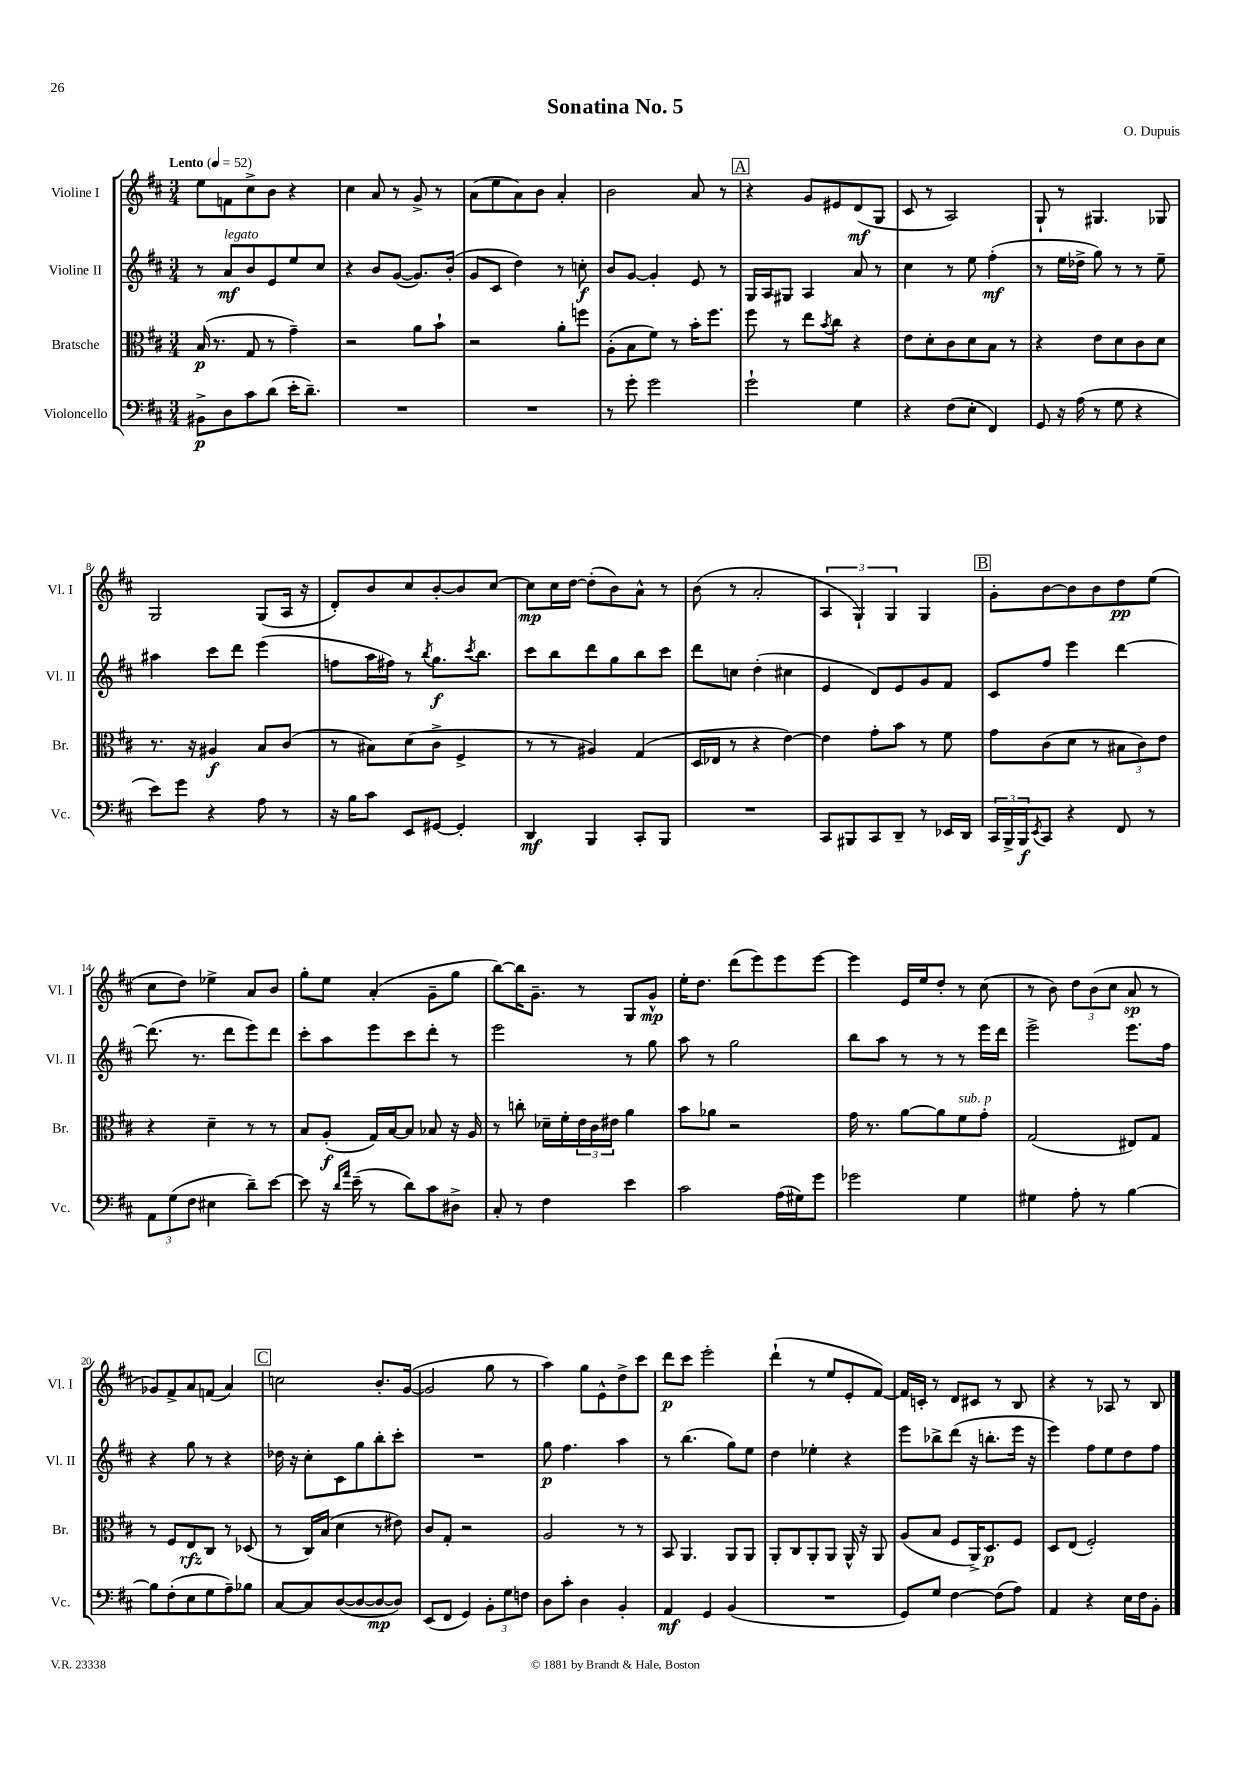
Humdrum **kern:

**kern	**dynam	**kern	**dynam	**kern	**dynam	**kern	**dynam
*part4	*part4	*part3	*part3	*part2	*part2	*part1	*part1
*staff4	*staff4	*staff3	*staff3	*staff2	*staff2	*staff1	*staff1
*I"Violoncello	*	*I"Bratsche	*	*I"Violine II	*	*I"Violine I	*
*I'Vc.	*	*I'Br.	*	*I'Vl. II	*	*I'Vl. I	*
*clefF4	*	*clefC3	*	*clefG2	*	*clefG2	*
*k[f#c#]	*	*k[f#c#]	*	*k[f#c#]	*	*k[f#c#]	*
*M3/4	*	*M3/4	*	*M3/4	*	*M3/4	*
*MM52	*	*MM52	*	*MM52	*	*MM52	*
=1	=1	=1	=1	=1	=1	=1	=1
!	!	!	!	!	!	!LO:TX:a:B:t=Lento	!
8BB#X^\L	p	(16B/	p	8r	.	8ee\L	.
.	.	8.r	.	.	.	.	.
!	!	!	!	!LO:TX:a:i:t=legato	!	!	!
8D\	.	.	.	8a/L	mf	8fn\	.
8c#\	.	8G/	.	8b/	.	8cc#^\	.
(8d\J	.	8r	.	8e/	.	8b\J	.
16e'\KL	.	4g~\)	.	8ee/	.	4r	.
8.d~\J)	.	.	.	.	.	.	.
.	.	.	.	8cc#/J	.	.	.
=2	=2	=2	=2	=2	=2	=2	=2
2.r	.	2r	.	4r	.	4cc#\	.
.	.	.	.	8b/L	.	8a/	.
.	.	.	.	([8g/J	.	8r	.
.	.	8a\L	.	8.g/L])	.	8g^/	.
.	.	8b`\J	.	.	.	8r	.
.	.	.	.	(16b'/Jk	.	.	.
=3	=3	=3	=3	=3	=3	=3	=3
2.r	.	2r	.	8g/L	.	(8a\L	.
.	.	.	.	8c#/J	.	8ee\	.
.	.	.	.	4dd\)	.	8a\)	.
.	.	.	.	.	.	8b\J	.
.	.	8a'\L	.	8r	.	4a'/	.
.	.	8ffn\J	.	8ccn'\	f	.	.
=4	=4	=4	=4	=4	=4	=4	=4
8r	.	(8A'\L	.	8b/L	.	2b\	.
8g'\	.	8B\	.	[8g/J	.	.	.
2g\	.	8f#\J)	.	4g'/]	.	.	.
.	.	8r	.	.	.	.	.
.	.	16b'\KL	.	8e/	.	8a/	.
.	.	8.ff#\J	.	.	.	.	.
.	.	.	.	8r	.	8r	.
!!LO:REH:place=s1:t=A
=5	=5	=5	=5	=5	=5	=5	=5
2g`\	.	8ff#\	.	16G/LL	.	4r	.
.	.	.	.	16A/J	.	.	.
.	.	8r	.	8G#X/J	.	.	.
.	.	8ee\L	.	4A/	.	8g/L	.
.	.	8qb/	.	.	.	.	.
.	.	8cc#\J	.	.	.	8e#X/	.
4G\	.	4r	.	8a/	.	(8d/	mf
.	.	.	.	8r	.	8G/J	.
=6	=6	=6	=6	=6	=6	=6	=6
4r	.	8e\L	.	4cc#\	.	8c#/	.
.	.	8d'\	.	.	.	8r	.
(8F#\L	.	8c#\	.	8r	.	2A/)	.
8E'\J	.	8d\	.	8ee\	.	.	.
4FF#/)	.	8B\J	.	(4ff#'\	mf	.	.
.	.	8r	.	.	.	.	.
=7	=7	=7	=7	=7	=7	=7	=7
8GG/	.	4r	.	8r	.	8G`/	.
16r	.	.	.	16ee\LL	.	8r	.
(16A\	.	.	.	16dd-X^\JJ	.	.	.
8r	.	8e\L	.	8gg\)	.	4.G#X/	.
8G\	.	8d\	.	8r	.	.	.
4r	.	8c#\	.	8r	.	.	.
.	.	8d\J	.	8ee~\	.	8G-X/	.
!!LO:LB:g=z
=8	=8	=8	=8	=8	=8	=8	=8
8e\L)	.	8.r	.	4aa#X\	.	2G/	.
8g\J	.	.	.	.	.	.	.
.	.	16r	.	.	.	.	.
4r	.	4A#X/	f	8ccc#\L	.	.	.
.	.	.	.	8ddd\J	.	.	.
8A\	.	8B/L	.	(4eee\	.	(8G/L	.
8r	.	(8c#/J	.	.	.	16A/Jk	.
.	.	.	.	.	.	16r	.
=9	=9	=9	=9	=9	=9	=9	=9
16r	.	8r	.	8ffn\L	.	8d'/L)	.
16B\KL	.	.	.	.	.	.	.
8c#\J	.	8B#X\L)	.	16aa\L	.	8b/	.
.	.	.	.	16ff#X\JJ)	.	.	.
8EE/L	.	(8d\	.	8r	.	8cc#/	.
.	.	.	.	8qbb/	.	.	.
[8GG#X/J	.	8c#^\J	.	8.gg\L	f	[8b'/	.
4GG#'/]	.	4F#^/	.	.	.	8b/]	.
.	.	.	.	8qccc#/	.	.	.
.	.	.	.	8.bb\J	.	.	.
.	.	.	.	.	.	[8cc#/J	.
=10	=10	=10	=10	=10	=10	=10	=10
4DD/	mf	8r	.	8ccc#\L	.	8cc#\L]	mp
.	.	8r	.	8bb\	.	16cc#\L	.
.	.	.	.	.	.	[16dd\JJ	.
4BBB/	.	4A#X/)	.	8ddd\	.	(8dd'\L]	.
.	.	.	.	8gg\	.	8b\)	.
8CC#'/L	.	(4G/	.	8bb\	.	8a^^\J	.
8BBB/J	.	.	.	8ccc#\J	.	8r	.
=11	=11	=11	=11	=11	=11	=11	=11
2.r	.	16D/LL	.	8ddd\L	.	(8b\	.
.	.	16E-X/JJ	.	.	.	.	.
.	.	8r	.	8ccn\J	.	8r	.
.	.	4r	.	(4dd'\	.	2a'/	.
.	.	[4e\)	.	4cc#X\	.	.	.
=12	=12	=12	=12	=12	=12	=12	=12
8CC#/L	.	4e\]	.	4e/	.	6A/	.
8BBB#X/	.	.	.	.	.	.	.
.	.	.	.	.	.	6G`/)	.
8CC#/	.	8g'\L	.	8d/L)	.	.	.
.	.	.	.	.	.	6G/	.
8DD~/J	.	8b\J	.	8e/	.	.	.
8r	.	8r	.	8g/	.	4G/	.
16EE-X/LL	.	8f#\	.	8f#/J	.	.	.
16DD/JJ	.	.	.	.	.	.	.
!!LO:REH:place=s1:t=B
=13	=13	=13	=13	=13	=13	=13	=13
24CC#/LL	.	8g\L	.	8c#/L	.	8g'\L	.
24BBB^/	.	.	.	.	.	.	.
24BBB/J	f	.	.	.	.	.	.
8qEE/	.	.	.	.	.	.	.
8CC#/J	.	(8c#\	.	8ff#/J	.	[8b\	.
4r	.	8d\J	.	4eee\	.	8b\]	.
.	.	8r	.	.	.	8b\	.
8FF#/	.	12B#X\L	.	[4ddd\	.	8dd\	pp
.	.	12c#\)	.	.	.	.	.
8r	.	.	.	.	.	(8ee\J	.
.	.	12e\J	.	.	.	.	.
!!LO:LB:g=z
=14	=14	=14	=14	=14	=14	=14	=14
12AA\L	.	4r	.	(8.ddd\]	.	8cc#\L	.
(12G\	.	.	.	.	.	.	.
.	.	.	.	.	.	8dd\J)	.
12F#\J	.	.	.	.	.	.	.
.	.	.	.	8.r	.	.	.
4E#X\	.	4d~\	.	.	.	4ee-X^\	.
.	.	.	.	8ddd\L	.	.	.
8d~\L)	.	8r	.	8eee\)	.	8a/L	.
[8e\J	.	8r	.	8ddd\J	.	8b/J	.
=15	=15	=15	=15	=15	=15	=15	=15
8e\]	.	8B/L	.	8ccc#'\L	.	8gg'\L	.
16r	.	(8A'/J	f	8aa\	.	8ee\J	.
16qqd/LL	.	.	.	.	.	.	.
16qqa/JJ	.	.	.	.	.	.	.
(16e~\	.	.	.	.	.	.	.
8r	.	16G/LL)	.	8eee\	.	(4a'/	.
.	.	[16B/J	.	.	.	.	.
8d\L)	.	8B/J]	.	8ccc#\	.	.	.
8c#\	.	8B-X/	.	8ddd'\J	.	8g~\L	.
8D#X^\J	.	16r	.	8r	.	8gg\J	.
.	.	16A/	.	.	.	.	.
=16	=16	=16	=16	=16	=16	=16	=16
8C#'/	.	8r	.	2eee\	.	[8bb\L)	.
8r	.	8ccn'\	.	.	.	16bb\K]	.
.	.	.	.	.	.	8.g~\J	.
4F#\	.	16d-X~\LL	.	.	.	.	.
.	.	16f#'\	.	.	.	.	.
.	.	24e\	.	.	.	8r	.
.	.	24c#\	.	.	.	.	.
.	.	24e#X\JJ	.	.	.	.	.
4e\	.	4a\	.	8r	.	8G/L	.
.	.	.	.	8gg\	.	8g^^/J	mp
=17	=17	=17	=17	=17	=17	=17	=17
2c#\	.	8b\L	.	8aa\	.	16ee'\KL	.
.	.	.	.	.	.	8.dd\J	.
.	.	8a-X\J	.	8r	.	.	.
.	.	2r	.	2gg\	.	(8ddd\L	.
.	.	.	.	.	.	8eee\)	.
(16A\LL	.	.	.	.	.	8eee\	.
16G#X\J)	.	.	.	.	.	.	.
8g\J	.	.	.	.	.	[8eee\J	.
=18	=18	=18	=18	=18	=18	=18	=18
2g-X\	.	16g\	.	8bb\L	.	4eee\]	.
.	.	8.r	.	.	.	.	.
.	.	.	.	8aa\J	.	.	.
.	.	[8a\L	.	8r	.	16e/LL	.
.	.	.	.	.	.	16ee/J	.
.	.	8a\]	.	8r	.	8dd'/J	.
!	!	!LO:TX:a:i:t=sub. p	!	!	!	!	!
4G\	.	8f#\	.	8r	.	8r	.
.	.	8g'\J	.	16eee\LL	.	(8cc#\	.
.	.	.	.	16ddd\JJ	.	.	.
=19	=19	=19	=19	=19	=19	=19	=19
4G#X\	.	(2G/	.	2eee^\	.	8r	.
.	.	.	.	.	.	8b\)	.
8A'\	.	.	.	.	.	12dd\L	.
.	.	.	.	.	.	(12b\	.
8r	.	.	.	.	.	.	.
.	.	.	.	.	.	12cc#\J	.
[4B\	.	8E#X/L)	.	8.eee\L	.	8a/	sp
.	.	8G/J	.	.	.	8r	.
.	.	.	.	16ff#\Jk	.	.	.
!!LO:LB:g=z
=20	=20	=20	=20	=20	=20	=20	=20
8B\L]	.	8r	.	4r	.	8g-X/L)	.
(8F#'\	.	8F#/L	.	.	.	8f#^/	.
8E\	.	8E/	rfz	8gg\	.	8a/	.
8G\	.	8C#/J	.	8r	.	(8fn/J	.
8A~\)	.	8r	.	4r	.	4a/)	.
8B-X\J	.	(8D-X/	.	.	.	.	.
!!LO:REH:place=s1:t=C
=21	=21	=21	=21	=21	=21	=21	=21
[8C#/L	.	8r	.	16dd-X\	.	2ccn\	.
.	.	.	.	16r	.	.	.
8C#/]	.	16C#/LL)	.	8cc#'\L	.	.	.
.	.	(16B/JJ	.	.	.	.	.
([8D/	.	4d\	.	8c#\	.	.	.
8D/_	.	.	.	8gg\	.	.	.
8D/_	mp	8r	.	8bb'\	.	8.b'/L	.
8D/J])	.	8e#X\)	.	8ccc#'\J	.	.	.
.	.	.	.	.	.	([16g/Jk	.
=22	=22	=22	=22	=22	=22	=22	=22
(8EE/L	.	8c#/L	.	2.r	.	2g/]	.
8FF#/J	.	8G'/J	.	.	.	.	.
4GG/)	.	2r	.	.	.	.	.
12BB'\L	.	.	.	.	.	8gg\	.
12G\	.	.	.	.	.	.	.
.	.	.	.	.	.	8r	.
12Fn\J	.	.	.	.	.	.	.
=23	=23	=23	=23	=23	=23	=23	=23
8D\L	.	2A/	.	8gg\	p	4aa\)	.
8c#'\J	.	.	.	4.ff#\	.	.	.
4D\	.	.	.	.	.	8gg\L	.
.	.	.	.	.	.	8e^^\	.
4BB'/	.	8r	.	4aa\	.	8dd^\	.
.	.	8r	.	.	.	8ccc#\J	.
=24	=24	=24	=24	=24	=24	=24	=24
4AA/	mf	8BB/	.	8r	.	8ddd\L	p
.	.	4.AA/	.	(4.bb\	.	8ccc#\J	.
4GG/	.	.	.	.	.	2eee'\	.
(4BB/	.	8AA/L	.	8gg\L)	.	.	.
.	.	8AA/J	.	8ee\J	.	.	.
=25	=25	=25	=25	=25	=25	=25	=25
2.r	.	8AA'/L	.	4dd\	.	(4ddd`\	.
.	.	8C#/	.	.	.	.	.
.	.	8AA'/	.	4ee-X'\	.	8r	.
.	.	8AA/J	.	.	.	8ee/L	.
.	.	16AA^^/	.	4r	.	8e'/	.
.	.	16r	.	.	.	.	.
.	.	8AA/	.	.	.	[8f#/J)	.
=26	=26	=26	=26	=26	=26	=26	=26
8GG/L)	.	(8A/L	.	8eee\L	.	16f#/LL]	.
.	.	.	.	.	.	16cn'/JJ	.
8G/J	.	8B/J	.	8bb-X^\	.	8r	.
[4F#\	.	8F#/L	.	(8ddd\J	.	8d/L	.
.	.	16AA^/K)	.	16r	.	8c#X/J	.
.	.	8.D/	p	8.bbn'\L	.	.	.
(8F#\L]	.	.	.	.	.	8r	.
8A\J)	.	8F#/J	.	16eee\Jk	.	8B/	.
.	.	.	.	16r	.	.	.
=27	=27	=27	=27	=27	=27	=27	=27
4AA/	.	8D/L	.	4eee\)	.	4r	.
.	.	(8E/J	.	.	.	.	.
4r	.	2F#'/)	.	8ff#\L	.	8r	.
.	.	.	.	8ee\	.	8A-X/	.
16E\LL	.	.	.	8dd\	.	8r	.
16F#\J	.	.	.	.	.	.	.
8BB'\J	.	.	.	8ff#\J	.	8B/	.
==	==	==	==	==	==	==	==
*-	*-	*-	*-	*-	*-	*-	*-
